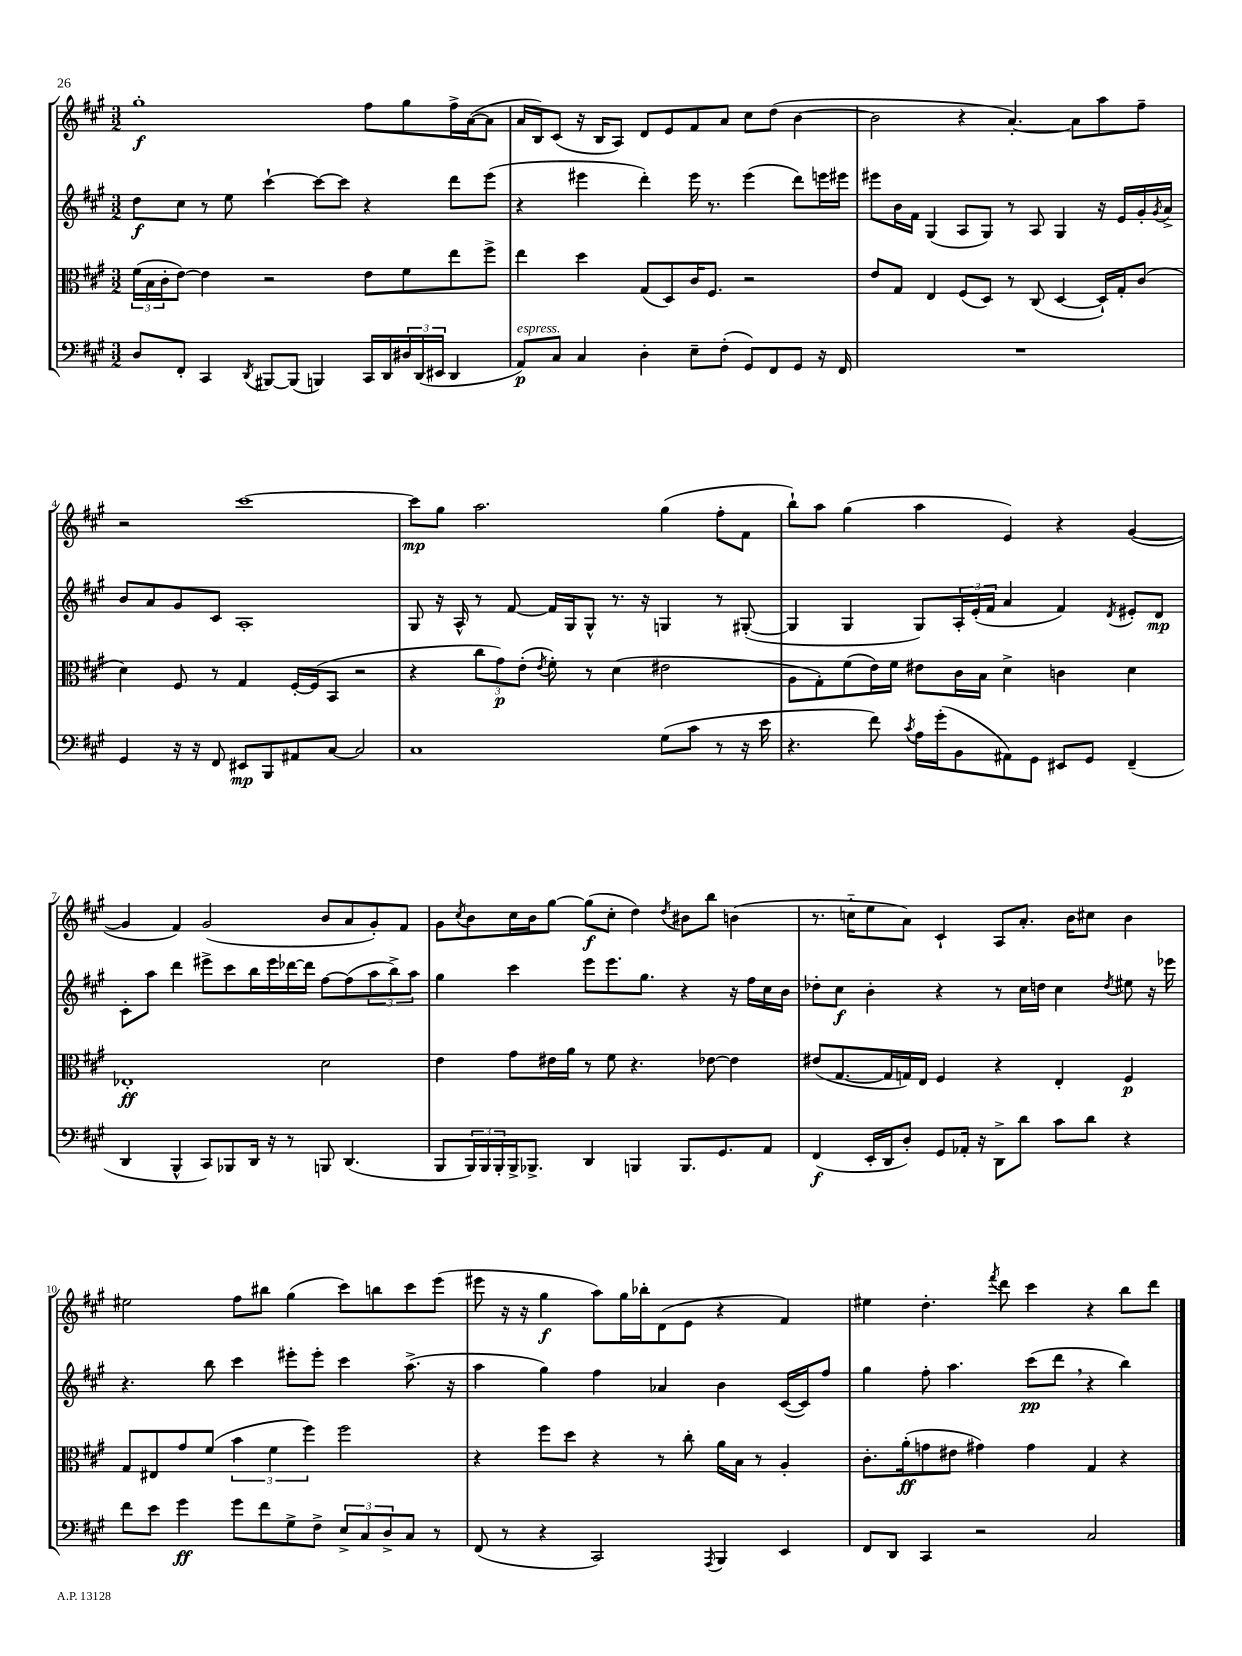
<<
\new StaffGroup <<
\new Staff = "s0" {
    \clef treble \key a \major \numericTimeSignature \time 3/2
    gis''1-.\f fis''8 gis''8 fis''16-> a'16~( a'8 |
    a'16 b16) cis'8( r16 b16 a8) d'8 e'8 fis'8 a'8 cis''8 d''8( b'4~ |
    b'2 r4 a'4.~-.) a'8 a''8 fis''8-- |
    r2 cis'''1~ |
    cis'''8\mp gis''8 a''2. gis''4( fis''8-. fis'8 |
    b''8-!) a''8 gis''4( a''4 e'4) r4 gis'4~( |
    gis'4 fis'4) gis'2( b'8 a'8 gis'8-.) fis'8 |
    gis'8 \acciaccatura { cis''8 } b'8 cis''16 b'16 gis''8~ gis''8\f( cis''8-. d''4) \acciaccatura { d''8 } bis'8 b''8 b'4( |
    r8. c''16-_ e''8 a'8) cis'4-! a8 a'8.-. b'16 cis''8 b'4 |
    eis''2 fis''8 bis''8 gis''4( cis'''8) b''8 cis'''8 e'''8( |
    eis'''8 r16 r16 gis''4\f a''8) gis''16 bes''16-. d'8( e'8 r4 fis'4) |
    eis''4 d''4.-. \acciaccatura { fis'''8 } d'''8 cis'''4 r4 b''8 d'''8 \bar "|." |
}
\new Staff = "s1" {
    \clef treble \key a \major \numericTimeSignature \time 3/2
    d''8\f cis''8 r8 e''8 cis'''4~-! cis'''8~ cis'''8 r4 d'''8 e'''8( |
    r4 eis'''4 d'''4-.) eis'''16 r8. eis'''4( d'''8) e'''16 eis'''16 |
    eis'''8 b'16 fis'16 gis4( a8 gis8) r8 a8 gis4 r16 e'16 gis'16-. \acciaccatura { gis'8 } a'16-> |
    b'8 a'8 gis'8 cis'8 a1-. |
    gis8 r16 a16-^ r8 fis'8~ fis'16 gis16 gis8-^ r8. r16 g4 r8 gis8~-.( |
    gis4 gis4 gis8) \tuplet 3/2 { a16-. e'16-.( fis'16 } a'4 fis'4) \acciaccatura { d'8 } eis'8-. d'8\mp |
    cis'8-. a''8 d'''4 eis'''8-> cis'''8 b''16 eis'''16 des'''16~ des'''16 fis''8~ fis''8( \tuplet 3/2 { a''8 b''8->) a''8 } |
    gis''4 cis'''4 e'''8 e'''8. gis''8. r4 r16 fis''16 cis''16 b'16 |
    des''8-. cis''8\f b'4-. r4 r8 cis''16 d''16 cis''4 \acciaccatura { d''8 } eis''8 r16 ees'''16 |
    r4. b''8 cis'''4 eis'''8-. eis'''8-. cis'''4 a''8.->( r16 |
    a''4 gis''4) fis''4 aes'4 b'4 cis'16~( cis'16) fis''8 |
    gis''4 fis''8-. a''4. cis'''8\pp( d'''8 \breathe r4 b''4) \bar "|." |
}
\new Staff = "s2" {
    \clef alto \key a \major \numericTimeSignature \time 3/2
    \tuplet 3/2 { fis'16( b16 cis'16-. } e'8~) e'4 r2 e'8 fis'8 e''8 fis''8-> |
    e''4 d''4 gis8( d8) cis'16 fis8. r2 |
    e'8 gis8 e4 fis8( d8) r8 cis8( d4~ d16-!) gis16-. cis'8( |
    d'4) fis8 r8 gis4 fis16~-. fis16( b,8 r2 |
    r4 \tuplet 3/2 { cis''8 gis'8\p) e'8-.( } \acciaccatura { e'8 } fis'8-.) r8 d'4( eis'2 |
    a8 gis8-.) fis'8( e'16) fis'16 eis'8 cis'16 b16 d'4-> c'4 d'4 |
    ees1-.\ff d'2 |
    e'4 gis'8 eis'16 a'16 r8 fis'8 r4. ees'8~ ees'4 |
    eis'8( gis8.~ gis16 g16) e16 fis4 r4 e4-. fis4\p |
    gis8 eis8 gis'8 fis'8( \tuplet 3/2 { b'4 fis'4 fis''4) } fis''2 |
    r4 fis''8 d''8 r4 r8 cis''8-. a'16 b16 r8 a4-. |
    cis'8.-. a'16-.\ff( g'8 eis'8 gis'4) gis'4 gis4 r4 \bar "|." |
}
\new Staff = "s3" {
    \clef bass \key a \major \numericTimeSignature \time 3/2
    d8 fis,8-. cis,4 \acciaccatura { d,8 } bis,,8~ bis,,8( b,,4) cis,16 d,16 \tuplet 3/2 { dis16 d,16( eis,16 } d,4 |
    a,8\p^\markup { \italic "espress." }) cis8 cis4 d4-. e8-- fis8-.( gis,8) fis,8 gis,8 r16 fis,16 |
    R1. |
    gis,4 r16 r16 fis,8 eis,8\mp b,,8 ais,8 cis8~ cis2 |
    cis1 gis8( cis'8 r8 r16 e'16 |
    r4. fis'8) \acciaccatura { cis'8 } a16 gis'16-.( b,8 ais,8) gis,8 eis,8 gis,8 fis,4--( |
    d,4 b,,4-^ cis,8) bes,,8 d,16 r16 r8 b,,8 d,4.( |
    b,,8 \tuplet 3/2 { b,,16) b,,16 b,,16-. } b,,16-> bes,,8.-> d,4 b,,4 b,,8. gis,8. a,8 |
    fis,4\f( e,16-. d,16 d8-.) gis,8 aes,16-. r16 d,8-> d'8 cis'8 d'8 r4 |
    fis'8 e'8 gis'4\ff gis'8 fis'8 gis8-> fis8-> \tuplet 3/2 { e8-> cis8 d8-> } cis8 r8 |
    fis,8( r8 r4 cis,2) \acciaccatura { a,,8 } b,,4 e,4 |
    fis,8 d,8 cis,4 r2 cis2 \bar "|." |
}
>>
>>
